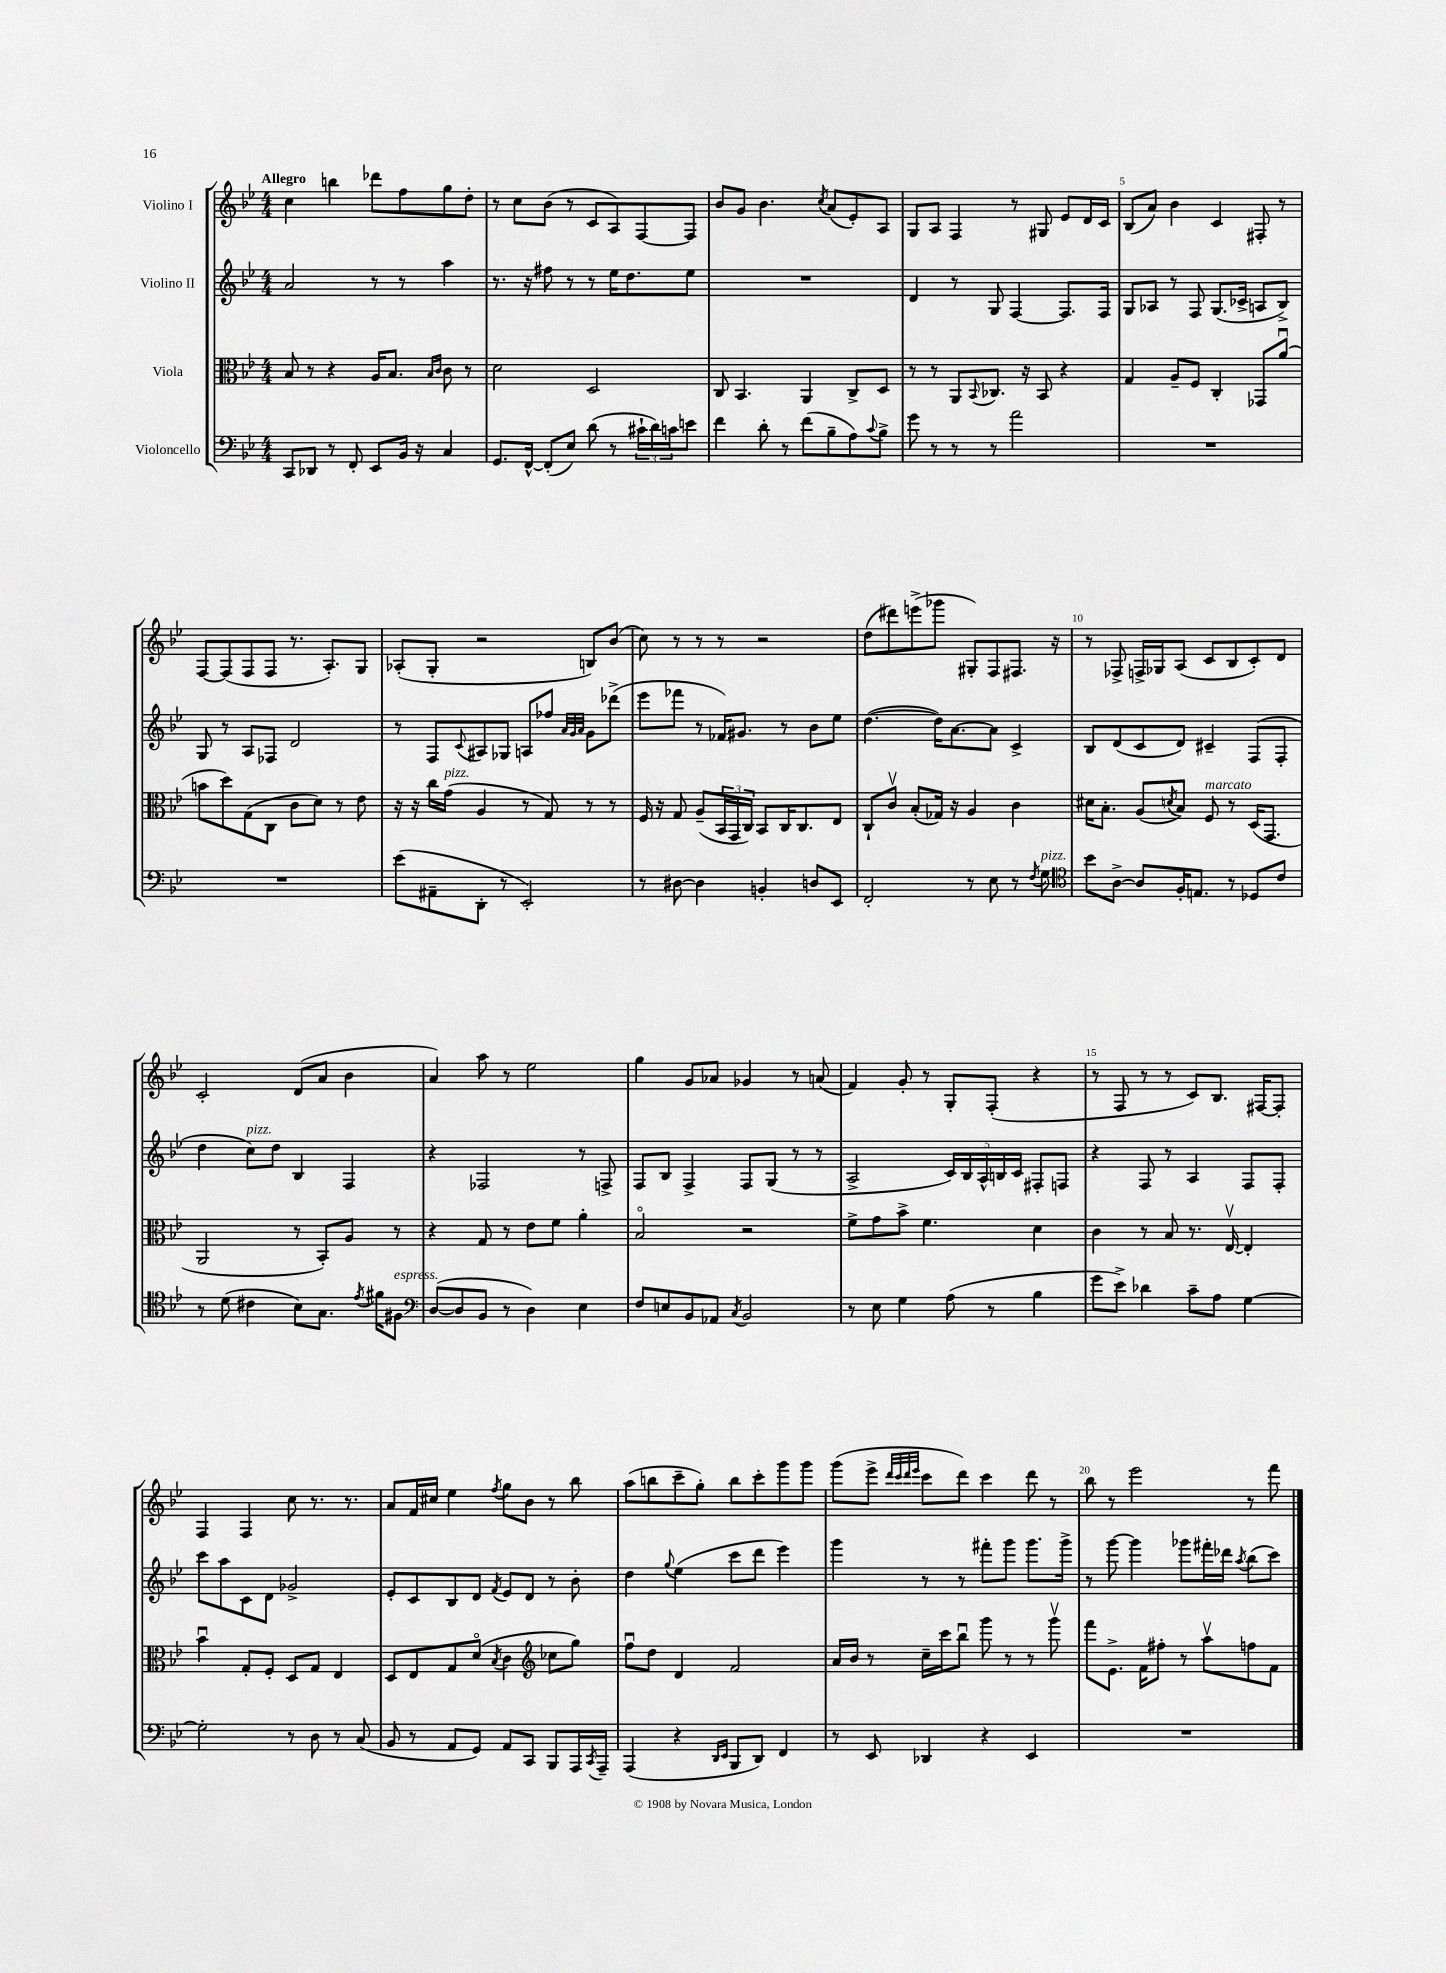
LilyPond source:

<<
\new StaffGroup <<
\new Staff = "s0" \with { instrumentName = "Violino I" } {
    \clef treble \key bes \major \numericTimeSignature \time 4/4 \tempo "Allegro"
    c''4 b''4 des'''8 f''8 g''8 d''8-. |
    r8 c''8 bes'8( r8 c'8 a8) f8~ f8 |
    bes'8 g'8 bes'4. \acciaccatura { c''8 } a'8( ees'8-.) a8 |
    g8 a8 f4 r8 gis8 ees'8 d'16 c'16 |
    bes8( a'8) bes'4 c'4 fis8-. r8 |
    f8~ f8( f8 f8 r8. a8.-.) g8 |
    aes8-.( g8-. r2 b8) bes'8( |
    c''8) r8 r8 r8 r2 |
    d''8( dis'''8) e'''8->( ges'''8 gis8-.) f8 fis8. r16 |
    r8 fes8-> f16-> ges16 a8( c'8 bes8 c'8-.) d'8 |
    c'2-. d'8( a'8 bes'4 |
    a'4) a''8 r8 ees''2 |
    g''4 g'8 aes'8 ges'4 r8 a'8( |
    f'4) g'8-. r8 g8-. f8-.( r4 |
    r8 f8 r8 r8 c'8) bes8. fis16~ fis8-. |
    f4 f4 c''8 r8. r8. |
    a'8 f'16 cis''16 ees''4 \acciaccatura { f''8 } g''8 bes'8 r8 bes''8 |
    a''8( b''8 c'''8-- g''8-.) b''8 c'''8-. g'''8 g'''8 |
    g'''8( ees'''8-> \grace { d'''32 c'''32 d'''32 ees'''32 } c'''8 d'''8) c'''4 d'''8 r8 |
    bes''8 r8 ees'''2 r8 f'''8 \bar "|." |
}
\new Staff = "s1" \with { instrumentName = "Violino II" } {
    \clef treble \key bes \major \numericTimeSignature \time 4/4
    a'2 r8 r8 a''4 |
    r8. r16 fis''8 r8 r8 ees''16 d''8. ees''8 |
    R1 |
    d'4 r8 g8 f4~ f8. f16 |
    g8 aes8 r8 f8 g8.( ces'16-> a8 bes8->) |
    g8 r8 a8 fes8 d'2 |
    r8 f8 \appoggiatura { c'8 } ais8 ges8 a8 fes''8 \grace { a'32 g'32 a'32 } g'8 des'''8->( |
    ees'''8 fes'''8 r8 fes'16) gis'8. r8 bes'8 ees''8 |
    d''4.~( d''16) a'8.~ a'8 c'4-> |
    bes8 d'8( c'8 d'8) cis'4-- f8( f8-. |
    d''4 c''8^\markup { \italic "pizz." }) d''8 bes4 f4 |
    r4 fes2 r8 f8-> |
    f8 bes8 f4-> f8 g8( r8 r8 |
    a2-> \tuplet 5/4 { c'16) bes16 a16-^ b16 c'16 } fis8-. f8 |
    r4 f8 r8 a4 f8 f8-. |
    c'''8 a''8 c'8 d'8 ges'2-> |
    ees'8-. c'8 bes8 d'8 \acciaccatura { f'8 } ees'8 d'8 r8 bes'8-. |
    d''4 \appoggiatura { g''8 } ees''4( c'''8 d'''8 ees'''4) |
    g'''4 r8 r8 fis'''8-. g'''8 g'''8. g'''16-> |
    r8 g'''8~ g'''4 ges'''8 fis'''16-. des'''16 \acciaccatura { a''8 } bes''8( c'''8) \bar "|." |
}
\new Staff = "s2" \with { instrumentName = "Viola" } {
    \clef alto \key bes \major \numericTimeSignature \time 4/4
    bes8 r8 r4 a16 bes8. \grace { bes16 c'16 } c'8 r8 |
    d'2 d2 |
    c8 bes,4. a,4 c8-> d8 |
    r8 r8 a,8 \appoggiatura { bes,8 } ces8. r16 bes,8 r4 |
    g4 a8-- f8 c4-. ges,8 a'8\downbow( |
    b'8 d''8) g8( c8 c'8 d'8) r8 ees'8 |
    r16 r16 c''16 g'16^\markup { \italic "pizz." }( a4 r8 g8) r8 r8 |
    f16 r16 g8 a8--( \tuplet 3/2 { bes,16 g,16 c16) } bes,8 c16 c8. ees8 |
    c8-! c'8\upbow bes8-.( ges16) r16 a4 c'4 |
    dis'16 bes8.-. a8( \acciaccatura { d'8 } bes8) f8^\markup { \italic "marcato" } r8 d16( g,8. |
    a,2 r8 bes,8-.) a8 r8 |
    r4 g8 r8 ees'8 f'8 a'4-. |
    bes2\flageolet r2 |
    f'8-> g'8 bes'8-> f'4. d'4 |
    c'4 r8 bes8 r8. ees16~\upbow ees4-. |
    bes'4\downbow g8-. f8-. d8 g8 ees4 |
    d8 ees8 g8 d'8\flageolet( \acciaccatura { bes8 } c'4 \clef treble ces''8 g''8) |
    f''8\downbow d''8 d'4 f'2 |
    a'16 bes'16 r8 c''16-- c'''16 bes''8\downbow g'''8 r8 r8 g'''8\upbow |
    f'''8 ees'8.-> f'16 fis''8-. r8 a''8\upbow f''8 f'8 \bar "|." |
}
\new Staff = "s3" \with { instrumentName = "Violoncello" } {
    \clef bass \key bes \major \numericTimeSignature \time 4/4
    c,8 des,8 r8 f,8-. ees,8 bes,16 r16 c4 |
    g,8. f,16~-^ f,8-.( ees8) d'8( r8 \tuplet 3/2 { cis'16-! d'16) c'16 } e'8 |
    f'4 d'8-. r8 f'8( bes8-- a8) \appoggiatura { c'8 } bes8-> |
    g'8 r8 r8 r8 a'2 |
    R1 |
    R1 |
    ees'8( ais,8-- d,8-. r8 ees,2-.) |
    r8 dis8~ dis4 b,4-. d8 ees,8 |
    f,2-. r8 ees8 r8 \acciaccatura { f8 } g8^\markup { \italic "pizz." } |
    \clef tenor bes'8 a8~-> a8 f16-. e8. r8 des8 c'8 |
    r8 d'8( cis'4 bes8) g8. \acciaccatura { ees'8 } fis'16 fis8^\markup { \italic "espress." } |
    \clef bass d8~( d8 bes,8 r8 d4) ees4 |
    f8 e8 bes,8 aes,8 \acciaccatura { c8 } bes,2 |
    r8 ees8 g4 a8( r8 bes4 |
    g'8 ees'8->) des'4 c'8-- a8 g4~ |
    g2-. r8 d8 r8 c8( |
    bes,8 r8 a,8 g,8) a,8 c,8 bes,,8 a,,16 \acciaccatura { c,8 } a,,16-- |
    a,,4( r4 \grace { d,16 ees,16 } bes,,8 d,8) f,4 |
    r8 ees,8 des,4 r4 ees,4 |
    R1 \bar "|." |
}
>>
>>
\layout { \context { \Score \override BarNumber.break-visibility = ##(#f #t #t) barNumberVisibility = #(every-nth-bar-number-visible 5) } }
